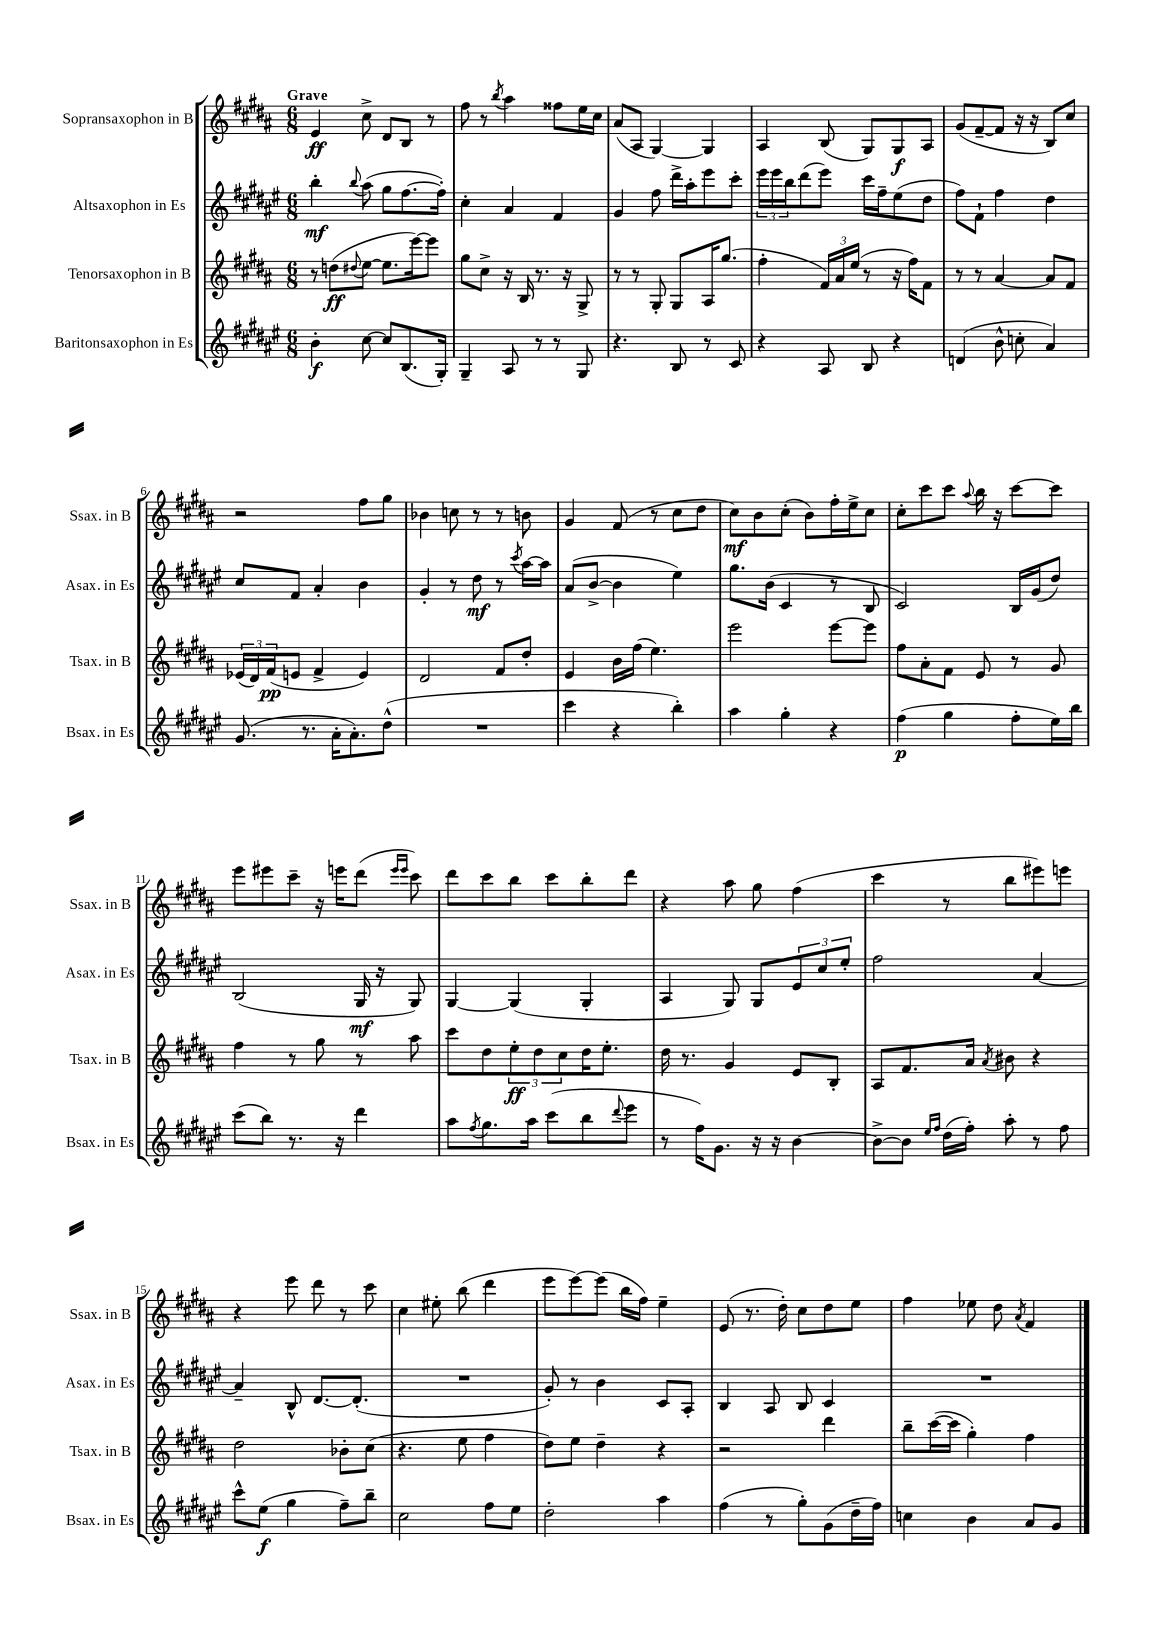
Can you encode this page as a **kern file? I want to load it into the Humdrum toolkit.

**kern	**kern	**kern	**kern
*staff4	*staff3	*staff2	*staff1
*clefG2	*clefG2	*clefG2	*clefG2
*k[f#c#g#d#a#e#]	*k[f#c#g#d#a#]	*k[f#c#g#d#a#e#]	*k[f#c#g#d#a#]
*M6/8	*M6/8	*M6/8	*M6/8
4b'	8r	4bb'	4e
.	(8dd	.	.
.	8qqdd#	8qqbb	.
[8cc#	[8ee	(8aa#	8cc#^
8cc#]	8.ee]	8gg#	8d#
(8.B	.	[8.ff#	8B
.	[16eee)	.	.
.	8eee]	.	8r
16G#')	.	16ff#'])	.
=	=	=	=
4G#~	8gg#	4cc#'	8ff#
.	8cc#^	.	8r
.	.	.	8qbb
8A#	16r	4a#	4aa#
.	16B	.	.
8r	8.r	.	.
8r	.	4f#	8ff##
.	16r	.	.
8G#	8G#^	.	16ee
.	.	.	16cc#
=	=	=	=
4.r	8r	4g#	(8a#
.	8r	.	8A#
.	8G#'	8ff#	[4G#)
8B	8G#	16ddd#^	.
.	.	16aa#'	.
8r	16A#	8eee#	4G#]
.	(8.gg#	.	.
8c#	.	8ccc#'	.
=	=	=	=
4r	4ff#'	24eee#	4A#
.	.	24eee#	.
.	.	24bb	.
.	.	(8ddd#	.
8A#	24f#)	8eee#)	(8B
.	24a#	.	.
.	(24ee	.	.
8B	8r	16ccc#	8G#)
.	.	16ff#~	.
4r	16r	(8ee#	8G#
.	16ff#)	.	.
.	8f#	8dd#	8A#
=	=	=	=
(4d	8r	8ff#)	(8g#
.	8r	8f#`	[8f#~
8b^^	[4a#	4ff#	8f#]
8cc'	.	.	16r
.	.	.	16r
4a#)	8a#]	4dd#	8B)
.	8f#	.	8cc#
=	=	=	=
(8.g#	(24e-	8cc#	2r
.	24d#)	.	.
.	(24f#	.	.
.	8e	8f#	.
8.r	.	.	.
.	4f#^	4a#'	.
16a#'	.	.	.
8.a#')	.	.	.
.	4e)	4b	8ff#
(8dd#^^	.	.	8gg#
=	=	=	=
2.r	2d#	4g#'	4b-
.	.	8r	8cc
.	.	8dd#	8r
.	8f#	8r	8r
.	.	8qccc#	.
.	8dd#'	[16aa#	8b
.	.	16aa#]	.
=	=	=	=
4ccc#	4e	(8a#	4g#
.	.	[8b^	.
4r	16b	4b]	(8f#
.	(16ff#	.	.
.	4.ee)	.	8r
4bb')	.	4ee#)	8cc#
.	.	.	8dd#
=	=	=	=
4aa#	2eee	8.gg#	8cc#)
.	.	.	8b
.	.	(16b	.
4gg#'	.	4c#	(8cc#'
.	.	.	8b)
4r	[8eee	8r	16ff#'
.	.	.	16ee^
.	8eee]	8B	8cc#
=	=	=	=
(4ff#	8ff#	2c#)	8cc#'
.	8a#'	.	8ccc#
4gg#	8f#	.	8ccc#
.	.	.	8qqaa#
.	8e	.	16bb
.	.	.	16r
8ff#'	8r	16B	[8ccc#
.	.	(16g#	.
16ee#)	8g#	8dd#)	8ccc#]
16bb	.	.	.
=	=	=	=
(8ccc#	4ff#	(2B	8eee
8bb)	.	.	8eee#
8.r	8r	.	8ccc#~
.	8gg#	.	16r
16r	.	.	16eee
4ddd#	8r	16G#	(8ddd#
.	.	16r	.
.	.	.	16qqeee
.	.	.	16qqeee
.	8aa#	8G#)	8ccc#)
=	=	=	=
8aa#	8ccc#	[4G#	8ddd#
8qff#	.	.	.
8.gg#	8dd#	.	8ccc#
.	12ee'	(4G#]	8bb
16aa#	.	.	.
.	12dd#	.	.
(8ccc#	.	.	8ccc#
.	12cc#	.	.
8bb	16dd#	4G#'	8bb'
.	8.ee'	.	.
8qqddd#	.	.	.
8eee#	.	.	8ddd#
=	=	=	=
8r	16dd#	4A#	4r
.	8.r	.	.
16ff#)	.	.	.
8.g#	.	.	.
.	4g#	8G#)	8aa#
16r	.	8G#	8gg#
16r	.	.	.
[4b	8e	12e#	(4ff#
.	.	12cc#	.
.	8B'	.	.
.	.	12ee#'	.
=	=	=	=
8b^_	8A#	2ff#	4ccc#
8b]	8.f#	.	.
16qqee#	.	.	.
16qqff#	.	.	.
(16dd#	.	.	8r
16ff#')	16a#	.	.
.	8qa#	.	.
8aa#'	8b#	.	8bb
8r	4r	[4a#	8eee#)
8ff#	.	.	8eee
=	=	=	=
8ccc#^^	2dd#	4a#~]	4r
(8ee#	.	.	.
4gg#	.	8B^^	8eee
.	.	[8.d#	8ddd#
8ff#~)	8b-'	.	8r
.	.	(8.d#']	.
8bb~	(8cc#	.	8ccc#
=	=	=	=
2cc#	4.r	2.r	4cc#
.	.	.	8ee#'
.	8ee	.	(8bb
8ff#	4ff#	.	4ddd#
8ee#	.	.	.
=	=	=	=
2dd#'	8dd#)	8g#')	8eee
.	8ee	8r	[8eee)
.	4dd#~	4b	(8eee]
.	.	.	16bb
.	.	.	16ff#)
4aa#	4r	8c#	4ee~
.	.	8A#'	.
=	=	=	=
(4ff#	2r	4B	(8e
.	.	.	8.r
8r	.	8A#	.
.	.	.	16dd#')
8gg#')	.	8B	8cc#
(8g#	4ddd#	4c#	8dd#
16dd#~	.	.	8ee
16ff#)	.	.	.
=	=	=	=
4cc	8bb~	2.r	4ff#
.	([16ccc#	.	.
.	16ccc#]	.	.
4b	4gg#')	.	8ee-
.	.	.	8dd#
.	.	.	8qa#
8a#	4ff#	.	4f#
8g#	.	.	.
==	==	==	==
*-	*-	*-	*-
